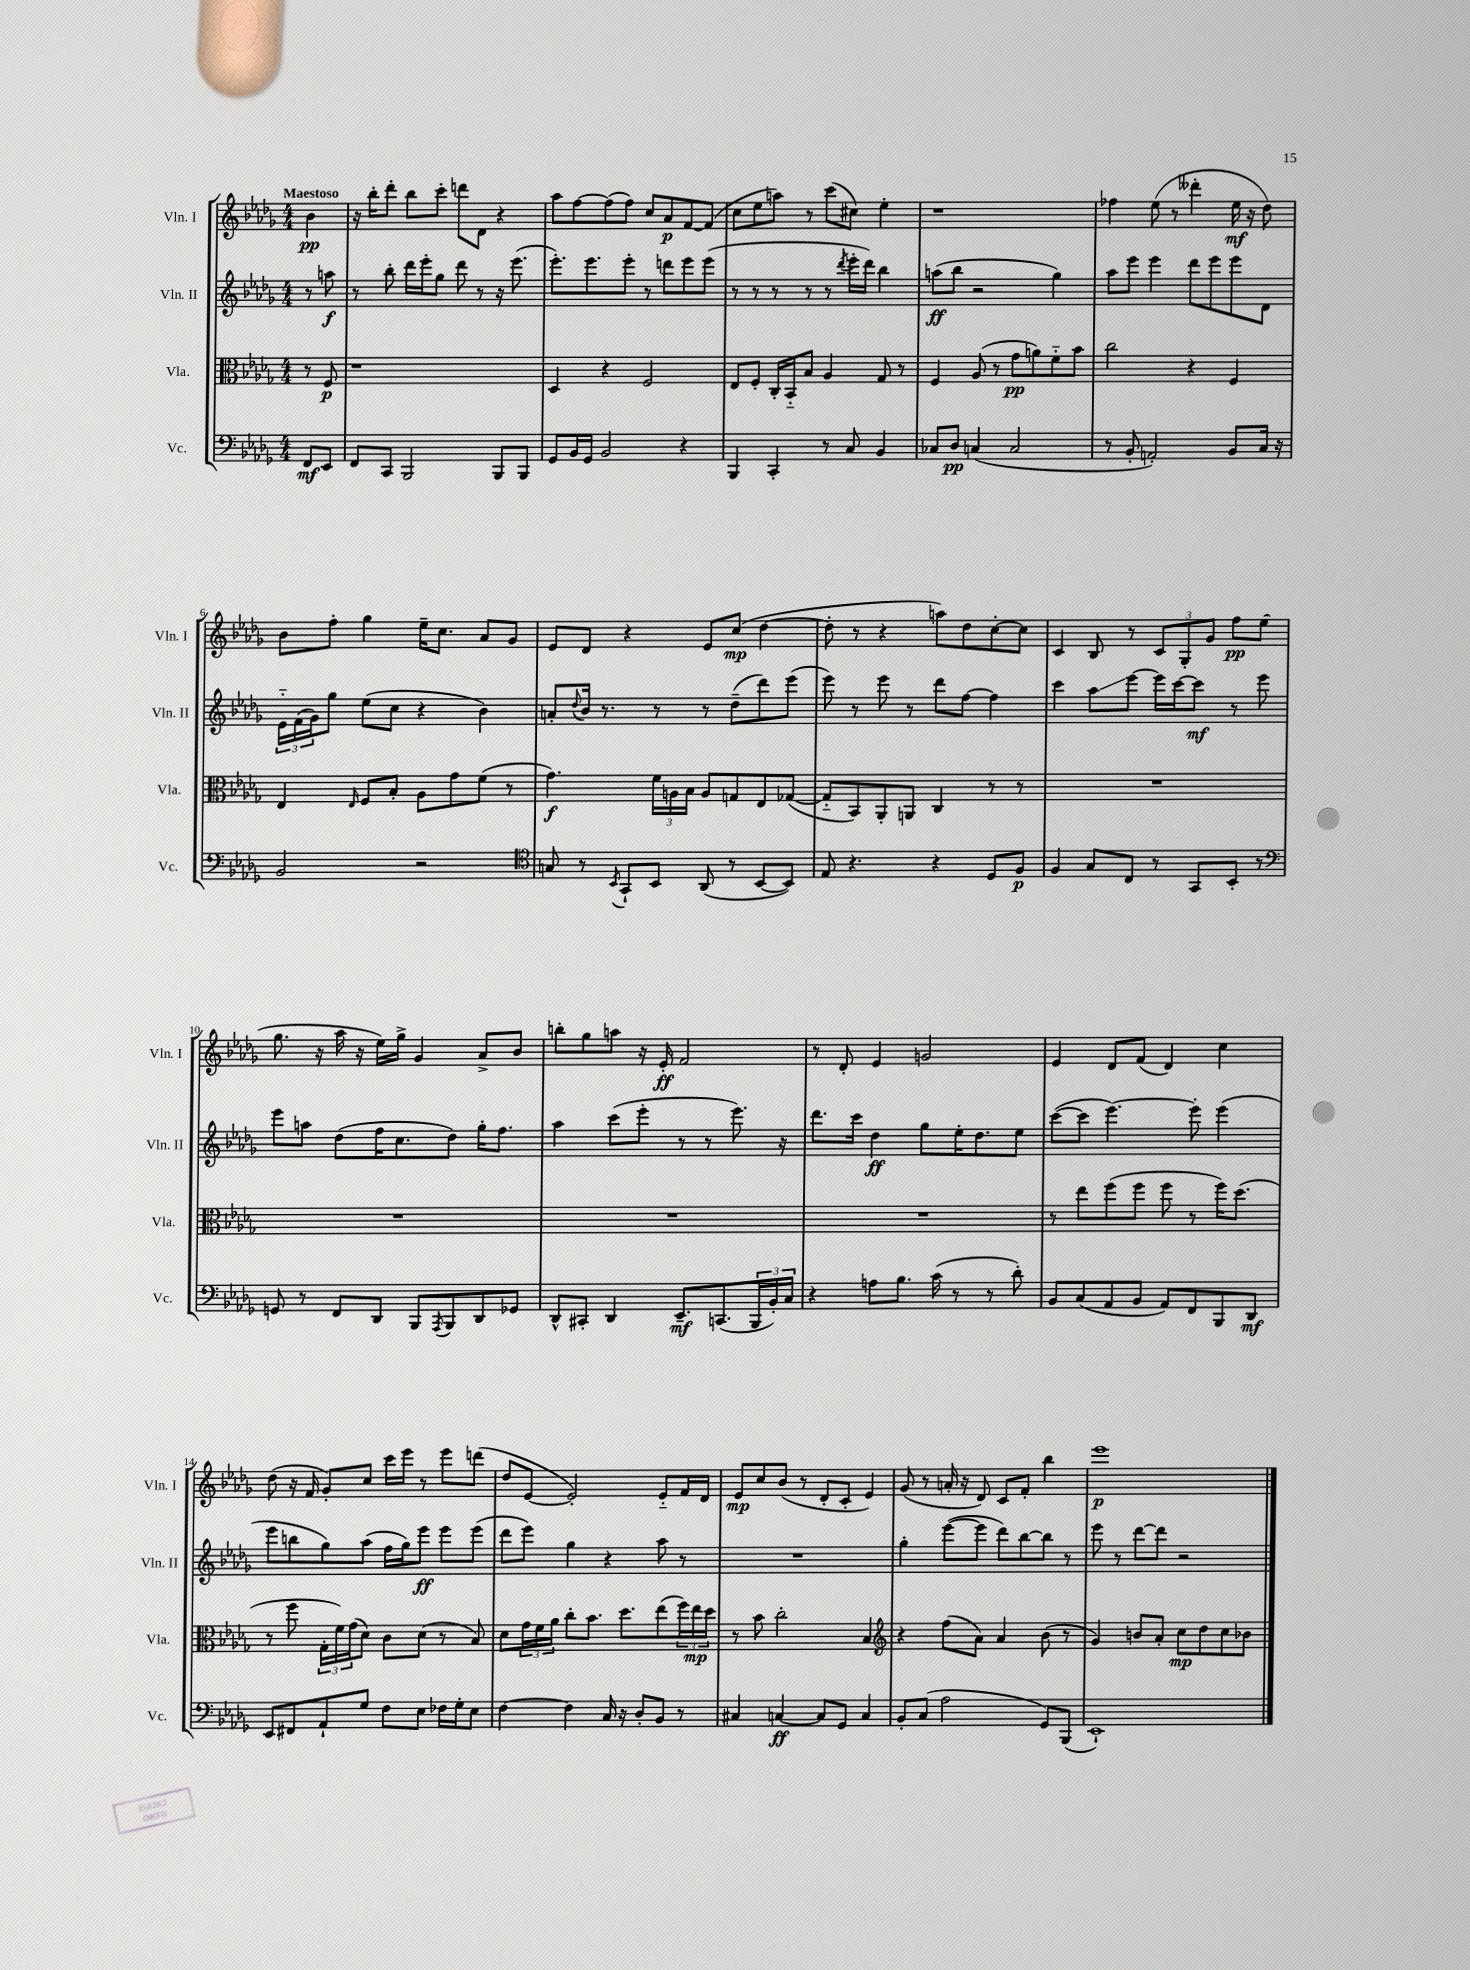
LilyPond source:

<<
\new StaffGroup <<
\new Staff = "s0" \with { instrumentName = "Vln. I" shortInstrumentName = "Vln. I" } {
    \clef treble \key des \major \numericTimeSignature \time 4/4 \partial 4 \tempo "Maestoso"
    bes'4\pp |
    r16 bes''16-. des'''8-. bes''8 c'''8-. d'''8 des'8 r4 |
    aes''8 f''8~ f''8( f''8) c''8 aes'8\p f'8~ f'8( |
    c''8 ees''8 a''8) r8 c'''8( cis''8) ees''4-. |
    r1 |
    fes''4 ees''8( r8 deses'''4-. ees''16\mf r16 des''8) |
    bes'8 f''8-. ges''4 ees''16-- c''8. aes'8 ges'8 |
    ees'8 des'8 r4 ees'8 c''8\mp( des''4~ |
    des''8-. r8 r4 a''8) des''8 c''8~-. c''8 |
    c'4 bes8 r8 \tuplet 3/2 { c'8 ges8-. ges'8 } f''8\pp ees''8( |
    ges''8. r16 aes''16 r16 ees''16) ges''16-> ges'4 aes'8-> bes'8 |
    b''8-. ges''8 a''8 r16 ees'16-.\ff f'2 |
    r8 des'8-. ees'4 g'2 |
    ees'4 des'8 f'8( des'4) c''4 |
    des''8( r16 f'16 ges'8-.) c''8 c'''16 ees'''16 r8 ees'''8 d'''8( |
    des''8 ees'8~ ees'2-.) ees'8-_ f'16 des'16 |
    ees'8\mp c''8 bes'8( r8 des'8-. c'8-. ees'4) |
    ges'8( r8 a'16-. r16 des'8) c'8 f'8-. bes''4 |
    ees'''1\p \bar "|." |
}
\new Staff = "s1" \with { instrumentName = "Vln. II" shortInstrumentName = "Vln. II" } {
    \clef treble \key des \major \numericTimeSignature \time 4/4 \partial 4
    r8 a''8\f |
    r8 bes''8-. des'''16 ees'''16-. ges''8 des'''8 r8 r16 ees'''8.( |
    ees'''8.-.) ees'''8. ees'''8-. r8 d'''8 ees'''8 ees'''8( |
    r8 r8 r8 r8 r8 \acciaccatura { des'''8 } ees'''16-. des'''16) bes''4 |
    a''8\ff( bes''8 r2 ges''4) |
    aes''8 ees'''8 ees'''4 des'''8 ees'''8 ees'''8 des'8 |
    \tuplet 3/2 { ees'16-_ f'16( ges'16) } ges''8 ees''8( c''8 r4 bes'4) |
    a'8-. \appoggiatura { des''8 } bes'16 r8. r8 r8 des''8--( des'''8) ees'''8( |
    ees'''8) r8 ees'''8 r8 des'''8 f''8~ f''4 |
    c'''4 aes''8\glissando ees'''8~ ees'''16 c'''16~ c'''8\mf r8 ees'''8 |
    ees'''8 a''8 des''8( f''16 c''8. des''8) ges''16-. f''8. |
    aes''4 c'''8( ees'''8-. r8 r8 ees'''8.) r16 |
    des'''8. c'''16 des''4\ff ges''8 ees''16-. des''8. ees''8 |
    c'''8~( c'''8 ees'''4.~) ees'''8-. ees'''4( |
    ees'''8 b''8 ges''8) aes''8( f''16 ges''16) ees'''8\ff ees'''8 ees'''8( |
    des'''8 ees'''8) ges''4 r4 aes''8 r8 |
    R1 |
    ges''4-. ees'''8~( ees'''8 des'''8) bes''8~ bes''8 r8 |
    ees'''8 r8 des'''8~ des'''8 r2 \bar "|." |
}
\new Staff = "s2" \with { instrumentName = "Vla." shortInstrumentName = "Vla." } {
    \clef alto \key des \major \numericTimeSignature \time 4/4 \partial 4
    r8 f8\p |
    r1 |
    des4 r4 f2 |
    ees8 f8-. c16-. bes,16-_ bes8 aes4 ges8 r8 |
    f4 aes8( r8 ges'8\pp a'8) f'8-_ bes'8 |
    c''2 r4 f4 |
    ees4 \grace { ees16 } f8 bes8-. aes8 ges'8 f'8( r8 |
    ges'4.\f) \tuplet 3/2 { f'16 a16 bes16 } a8 g8 ees8 ges8~( |
    ges8-_ bes,8) aes,8-. a,8 c4 r8 r8 |
    R1 |
    R1 |
    R1 |
    R1 |
    r8 ees''8 f''8( f''8 f''8 r8 f''16) des''8.( |
    r8 f''8 \tuplet 3/2 { ges16-. f'16) ges'16( } des'8) c'8 des'8( r8 bes8) |
    des'8 \tuplet 3/2 { ges'16 f'16 aes'16 } c''8-. bes'8. des''8. ees''8( \tuplet 3/2 { f''16) ees''16\mp des''16 } |
    r8 bes'8 c''2-. bes4 |
    \clef treble r4 f''8( aes'8) aes'4 bes'8( r8 |
    ges'4) b'8 aes'8-. c''8\mp des''8 c''8 bes'8 \bar "|." |
}
\new Staff = "s3" \with { instrumentName = "Vc." shortInstrumentName = "Vc." } {
    \clef bass \key des \major \numericTimeSignature \time 4/4 \partial 4
    f,8\mf ees,8 |
    f,8 c,8 bes,,2 bes,,8 bes,,8 |
    ges,8 bes,16 ges,16 bes,2 r4 |
    bes,,4 c,4-. r8 c8 bes,4 |
    ces8 des8\pp c4( c2 |
    r8 bes,8-. a,2-.) bes,8 c16 r16 |
    bes,2 r2 |
    \clef tenor g8 r8 \acciaccatura { bes,8 } ges,8-! bes,8 aes,8( r8 bes,8~ bes,8) |
    ees8 r4. r4 des8 f8\p |
    f4 ges8 c8 r8 ges,8 bes,8-. r8 |
    \clef bass g,8 r8 f,8 des,8 bes,,8 \acciaccatura { aes,,8 } bes,,8 des,8 ges,8 |
    des,8-^ cis,8-. des,4 ees,8.--\mf c,8.( \tuplet 3/2 { bes,,16 bes,16-.) c16 } |
    r4 a8 bes8. c'16( r8 r8 des'8-.) |
    bes,8 c8( aes,8 bes,8 aes,8) f,8 bes,,8 des,8\mf |
    ees,8 fis,8 aes,8-! ges8 f8 ees8 fes16 ges16-. ees8 |
    f4~ f4 c16 r16 des8-. bes,8 r8 |
    cis4 c4~\ff c8 ges,8 c4 |
    bes,8-. c8( aes2 ges,8) bes,,8( |
    ees,1-!) \bar "|." |
}
>>
>>
